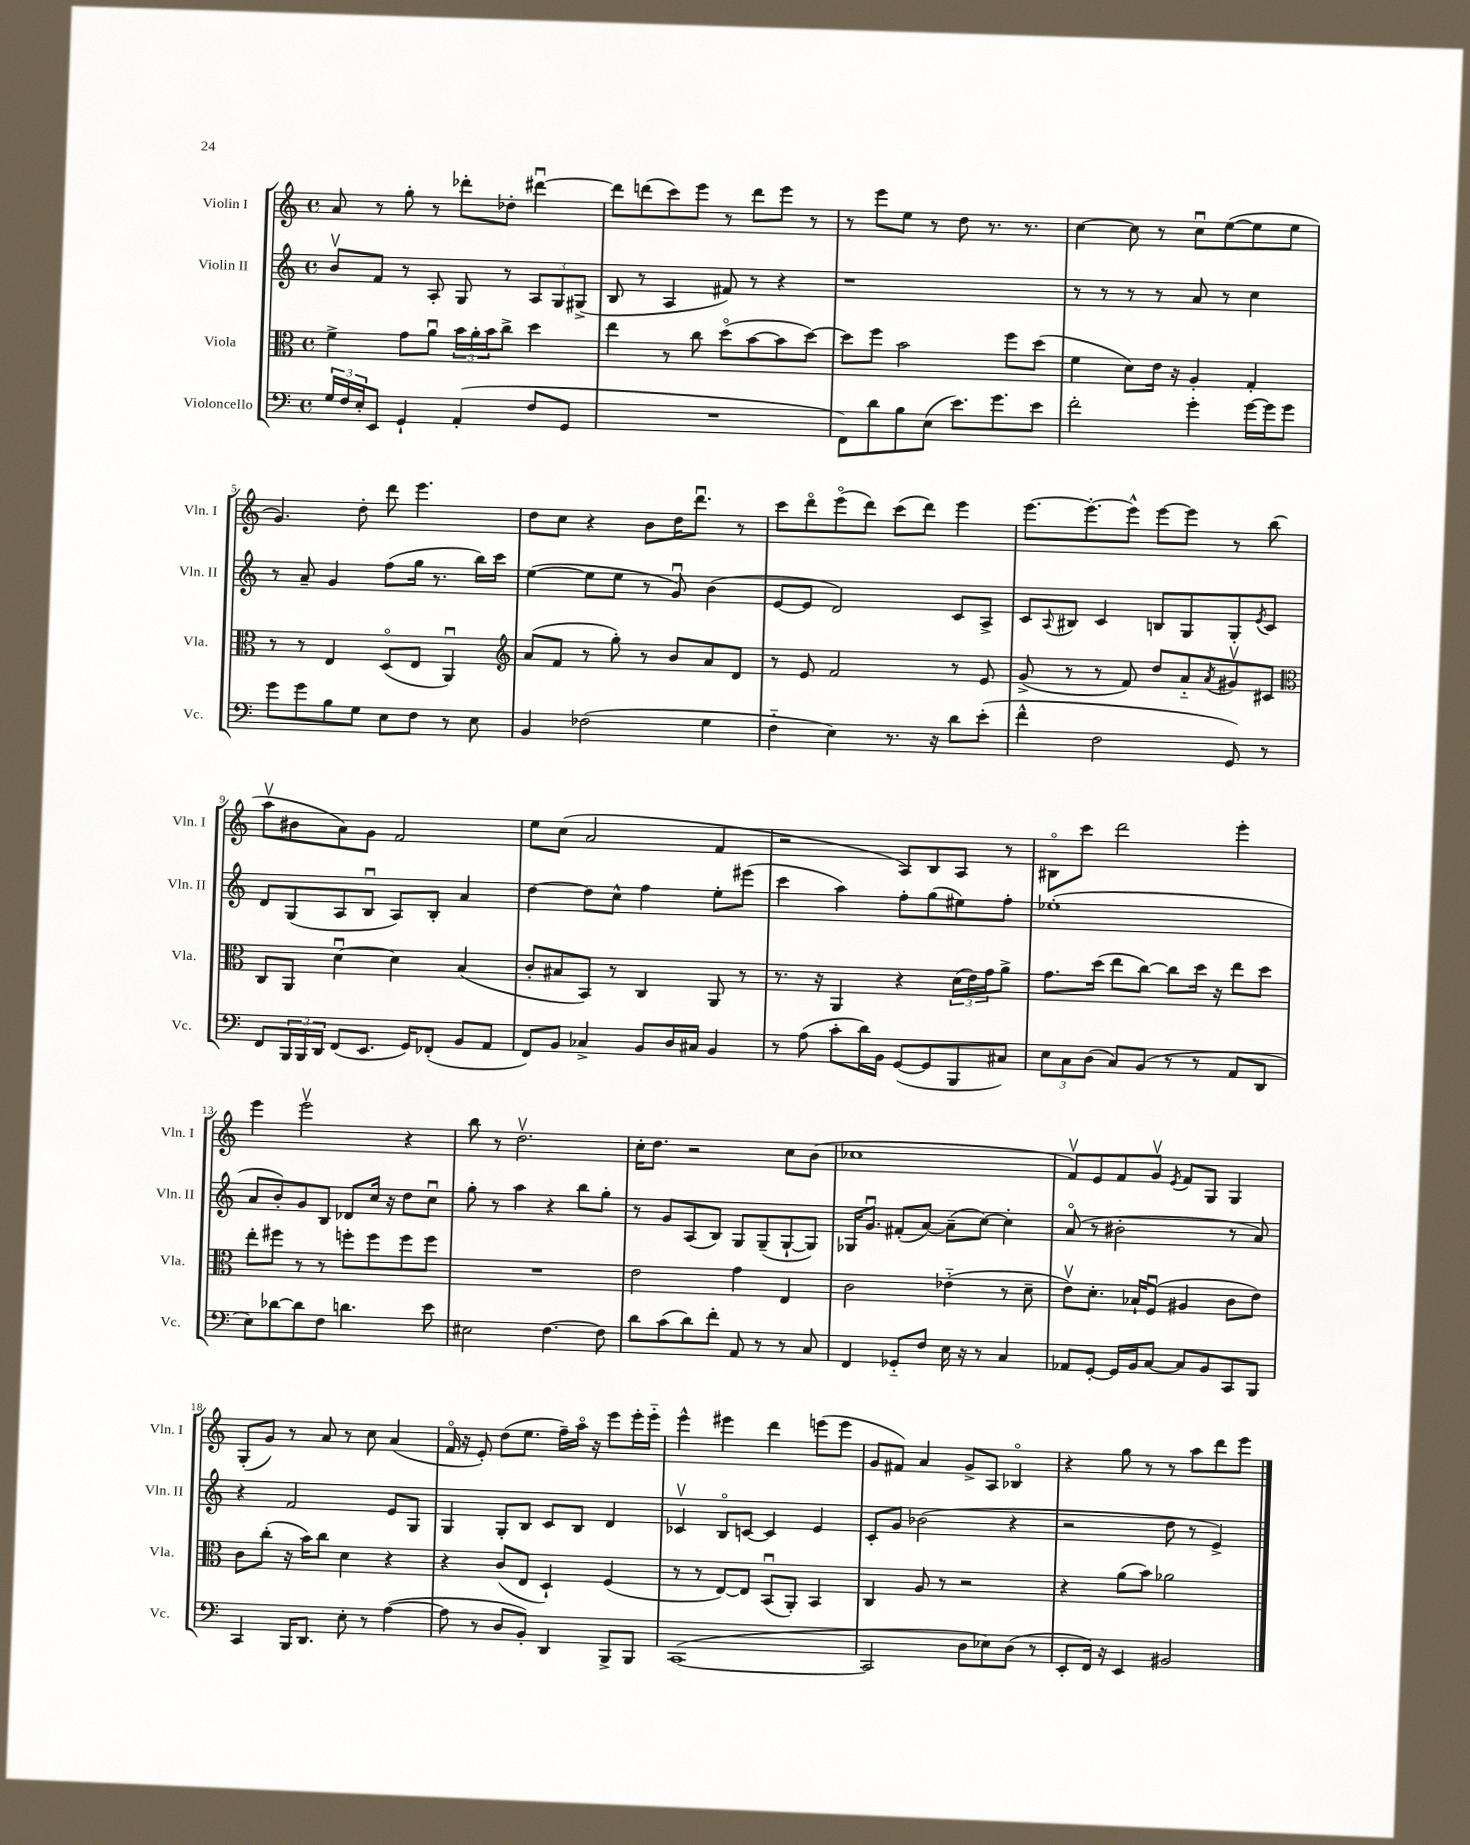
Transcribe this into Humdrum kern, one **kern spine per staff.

**kern	**kern	**kern	**kern
*staff4	*staff3	*staff2	*staff1
*clefF4	*clefC3	*clefG2	*clefG2
*k[]	*k[]	*k[]	*k[]
*M4/4	*M4/4	*M4/4	*M4/4
*met(c)	*met(c)	*met(c)	*met(c)
24G	4f^	8bv	8a
24F	.	.	.
24E'	.	.	.
8EE	.	8f	8r
4GG`	8g	8r	8gg'
.	8au	8A'	8r
(4AA'	24b	8G	8ddd-'
.	24a'	.	.
.	24b	.	.
.	8cc^	8r	8dd-'
8F	4dd	12A	[4ddd#u
.	.	12G	.
8GG	.	.	.
.	.	(12G#^	.
=	=	=	=
1r	4ee	8B	8ddd#]
.	.	8r	(8ddd
.	8r	4A	8ccc)
.	8cc	.	8eee
.	(8ddo	8f#)	8r
.	[8b	8r	8ddd
.	8b]	4r	8eee
.	[8dd)	.	8r
=	=	=	=
8FF)	8dd]	1r	8r
8d	8ff	.	8eee
8B	2b	.	8ee
(8E	.	.	8r
8.e)	.	.	8dd
.	.	.	8.r
8.g	.	.	.
.	8ff	.	.
.	.	.	8.r
8e	(8dd	.	.
=	=	=	=
2f'	4f	8r	[4cc
.	.	8r	.
.	8d)	8r	8cc]
.	16e	8r	8r
.	16r	.	.
4g'	4A'	8a	8ccu
.	.	8r	([8ee
[16g	4G'	4cc	8ee]
16g]	.	.	.
8g	.	.	8ee
=	=	=	=
8g	8r	8r	4.g)
8g	8r	8a~	.
8B	4E	4g	.
8G	.	.	8dd'
8E	(8Do	(8ff	8ddd
8F	8E	16gg	4.eee
.	.	8.r	.
8r	4AAu)	.	.
8E	.	16bb)	.
.	.	16ccc	.
=	=	=	=
*	*clefG2	*	*
4BB	(8a	([4ee	8dd
.	8f	.	8cc
(2F-	8r	8ee]	4r
.	8gg')	8ee	.
.	8r	8r	8b
.	8b	8gu)	16dd
.	.	.	8.dddu
4G	8a	(4b	.
.	8d	.	8r
=	=	=	=
4F'~	8r	[8e	8ccc
.	8e	8e]	8dddo
4E)	2f	2d)	(8eeeo
.	.	.	8ddd)
8.r	.	.	(8ccc
.	.	.	8ddd)
16r	.	.	.
8d	8r	8c	4eee
(8e'	8e	8A^	.
=	=	=	=
4f^^	(8g^	8c	[8.eee
.	.	8qqA	.
.	8r	8B#	.
.	.	.	8.eee'_
2F	8r	4c	.
.	8f)	.	8eee^^]
.	8dd	8B	[8eee
.	8a'~	8G	8eee]
.	8qa	.	.
8GG)	8g#v	8G'	8r
.	.	8qe	.
8r	8c#	8c	(8bb
=	=	=	=
*	*clefC3	*	*
8FF	8C	8d	8aav
24BBB	8AA	(8G	8b#
24BBB	.	.	.
24DD	.	.	.
(8FF	[4du	8A	8a)
8.EE	.	8Bu	8g
.	4d]	8A)	2f
16GG)	.	.	.
(8FF-'	.	8B'	.
8BB	(4B	4a	.
8AA	.	.	.
=	=	=	=
8FF)	8c'	[4dd	8ee
8BB	8B#	.	(8cc
4C-^	8BB)	8dd]	2a
.	8r	8cc^^	.
8BB	4C	4ff	.
16D	.	.	.
16C#	.	.	.
4BB	8AA	8ee'	4f
.	8r	(8eee#	.
=	=	=	=
8r	8.r	4ccc	2r
(8A	.	.	.
.	16r	.	.
8c'	4AA	4aa)	.
16d)	.	.	.
16BB	.	.	.
([8GG	4r	8ff'	8A)
8GG]	.	(8gg	8B
8BBB	(24d	8ee#)	8A
.	24e)	.	.
.	24g	.	.
8C#)	8a^	8ff'	8r
=	=	=	=
12E	8.g	(1ee-'	8B#o
12C	.	.	.
.	.	.	8ccc
(12D	.	.	.
.	(16dd	.	.
8C)	8ee	.	2ddd
(8BB	[8cc)	.	.
8r	8cc]	.	.
8r	16dd	.	.
.	16r	.	.
8AA	8ee	.	4eee'
8DD	8dd	.	.
=	=	=	=
8E)	8ee'	8a	4eee
[8d-	8ff#	8b')	.
8d-]	8r	8g	2eeev
8F	8r	8B	.
4.d	8ff'	8d-	.
.	8ff	16cc	.
.	.	16r	.
.	8ff	8dd	4r
8e	8ff	8ccu	.
=	=	=	=
2E#	1r	8gg'	8bb
.	.	8r	8r
.	.	4aa	2.ddv
[4.F	.	4r	.
.	.	8bb	.
8F]	.	8gg'	.
=	=	=	=
8d	2e	8r	16cc'
.	.	.	8.dd
(8c	.	8g	.
8d)	.	(8A	2r
8f'	.	8B)	.
8AA	4g	8G	.
8r	.	(8G~	.
8r	4E	[8G`	8cc
8C	.	8G])	(8b
=	=	=	=
4FF	2c	16G-	1cc-
.	.	8.gu	.
8GG-'~	.	(8f#'	.
8F	.	[8a)	.
16E	(4e-'~	(8a~]	.
16r	.	.	.
8r	.	[8cc)	.
4C	8r	4cc']	.
.	8d~	.	.
=	=	=	=
8AA-	8ev)	(8ao	8fv)
[8GG'	8.d'	8r	8e
16GG]	.	2b#'	8f
16BB	16B-`	.	.
[8C	(8Fu	.	8gv
.	.	.	8qe
8C]	4A#	.	8f
8BB	.	.	8G
8CC	8c	8r	4G
8BBB	8e)	8a)	.
=	=	=	=
4CC	8c	4r	(8G'
.	(8cc'	.	8g)
16BBB	16r	2f	8r
8.DD	16b)	.	.
.	8cc	.	8a
8E'	4d	.	8r
8r	.	.	8cc
([4A	4r	8e	(4a
.	.	8G	.
=	=	=	=
8A]	4r	4G	16fo
.	.	.	16r
8r	.	.	8e')
8D	(8c	8G'	(8dd
8BB')	8E	8B	8.ee
4DD	4D`)	8c	.
.	.	.	16ff~)
.	.	8B	16aao
.	.	.	16r
8BBB^	(4F	4d	8eee
8BBB	.	.	16eee'
.	.	.	16eee'~
=	=	=	=
([1CC	8r	4c-v	4eee^^
.	8r	.	.
.	[8E)	8Bo	4eee#
.	8E]	[8c	.
.	(8BBu	4c]	4ddd
.	8AA')	.	.
.	4BB	4e	(8eee
.	.	.	8eee
=	=	=	=
2CC]	4C	8c'	8g
.	.	8g	8f#)
.	8A	(2b-	4a
.	8r	.	.
8D	2r	.	8g^
8E-)	.	.	8A
(8D	.	4r	4B-o
8r	.	.	.
=	=	=	=
8EE'	4r	2r	4r
16FF)	.	.	.
16r	.	.	.
4EE	(8a	.	8gg
.	8b)	.	8r
2BB#	2a-	8dd	8r
.	.	8r	8aa
.	.	4e^)	8ddd
.	.	.	8eee
==	==	==	==
*-	*-	*-	*-
